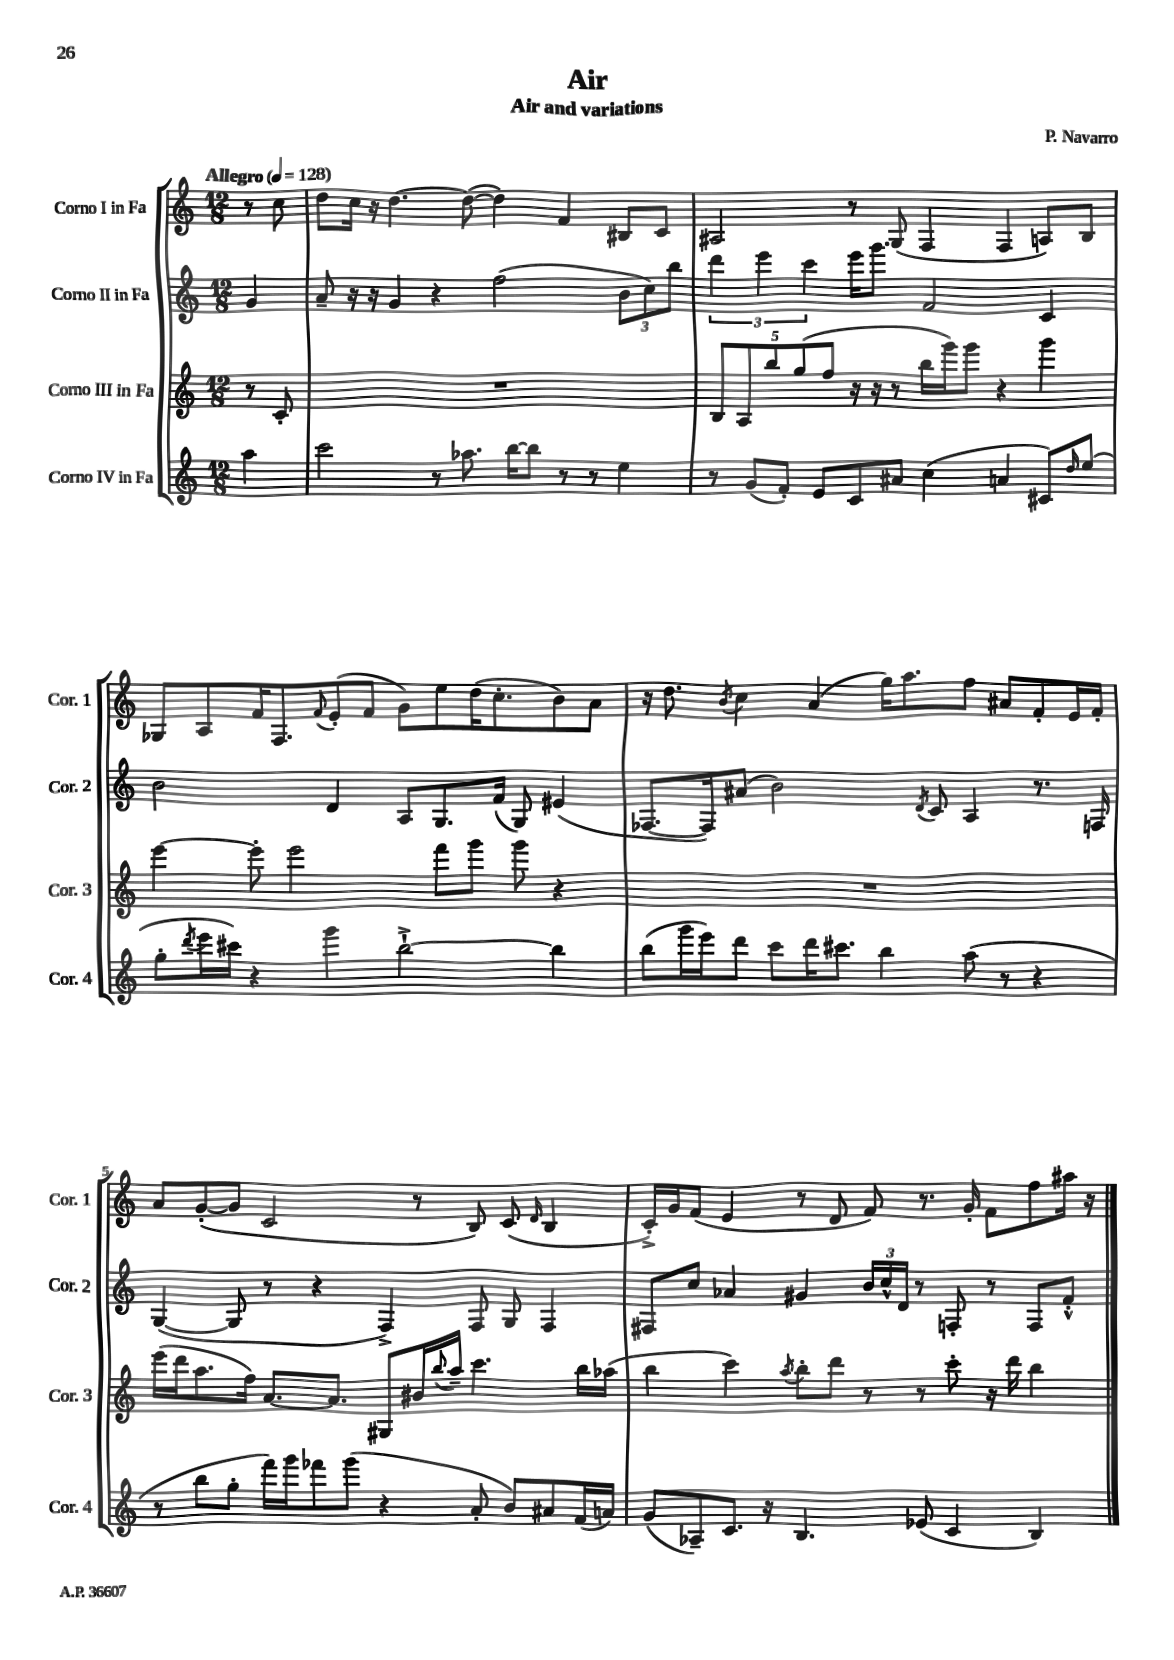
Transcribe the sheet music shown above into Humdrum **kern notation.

**kern	**kern	**kern	**kern
*part4	*part3	*part2	*part1
*staff4	*staff3	*staff2	*staff1
*I"Corno IV in Fa	*I"Corno III in Fa	*I"Corno II in Fa	*I"Corno I in Fa
*I'Cor. 4	*I'Cor. 3	*I'Cor. 2	*I'Cor. 1
*clefG2	*clefG2	*clefG2	*clefG2
*k[]	*k[]	*k[]	*k[]
*M12/8	*M12/8	*M12/8	*M12/8
*MM128	*MM128	*MM128	*MM128
=	=	=	=
!	!	!	!LO:TX:a:B:t=Allegro
4aa\	8r	4g/	8r
.	8c'/	.	8cc\
=1	=1	=1	=1
2ccc\	1.r	8a~/	8dd\L
.	.	16r	16cc\Jk
.	.	16r	16r
.	.	4g/	[4.dd\
8r	.	4r	.
8.aa-X\	.	.	(8dd\_
.	.	(2ff\	4dd\])
[16bb\KL	.	.	.
8bb\J]	.	.	.
8r	.	.	4f/
8r	.	.	.
4ee\	.	12b\L	8B#X/L
.	.	12cc\)	.
.	.	.	8c/J
.	.	12bb\J	.
=2	=2	=2	=2
8r	10B/L	6ddd\	2A#X/
.	10A/	.	.
(8g/L	.	.	.
.	.	6eee\	.
.	10bb/	.	.
8f'/J)	.	.	.
.	(10gg/	.	.
.	.	6ccc\	.
8e/L	.	.	.
.	10ff/J	.	.
8c/	16r	16eee\KL	8r
.	16r	8.ggg\J	.
8a#X/J	8r	.	(8G/
(4cc\	16bb\LL	2f/	4F/
.	16ggg\J)	.	.
.	8ggg\J	.	.
4an/	4r	.	4F/
8c#X/L)	4ggg\	4c/	8An/L)
16qqdd/	.	.	.
(8ee/J	.	.	8B/J
!!LO:LB:g=z
=3	=3	=3	=3
8gg'\L	[4eee\	2b\	8G-X/L
8qddd/	.	.	.
16eee\L	.	.	8A/
16ccc#X\JJ)	.	.	.
4r	8eee'\]	.	16f/K
.	.	.	8.F/
.	2eee\	.	.
.	.	.	8qqf/
4ggg\	.	4d/	(8e'/
.	.	.	8f/J
[2bb`^\	.	8A/L	8g\L)
.	8fff\L	8.G/	8ee\
.	8ggg\J	.	(16dd\K
.	.	(16f/Jk	8.cc'\
.	8ggg\	8G/)	.
4bb\]	4r	(4e#X/	8b\)
.	.	.	8a\J
=4	=4	=4	=4
(8bb\L	1.r	[8.F-X/L	16r
.	.	.	8.dd\
16ggg\L	.	.	.
16eee\J)	.	16F-/k])	.
.	.	.	8qb/
8ddd\J	.	(8a#X/J	4cc\
8ccc\L	.	2b\)	.
16ddd\K	.	.	(4a/
8.ccc#X\J	.	.	.
4bb\	.	.	16gg\KL)
.	.	.	8.aa\
.	.	8qd/	.
.	.	8c/	.
(8aa\	.	4A/	8ff\J
8r	.	.	8a#X/L
4r	.	8.r	8f'/
.	.	.	16e/L
.	.	16Fn/	16f'/JJ
!!LO:LB:g=z
=5	=5	=5	=5
8r	(16eee\LL	([4G/	8a/L
.	16ddd\J	.	.
8bb\L	8.aa\	.	([8g'/
8gg'\J	.	8G/]	8g/J]
.	16ff\Jk)	.	.
16fff\LL)	[8.a/L	8r	2c/
16ggg\J	.	.	.
8fff-X\	.	4r	.
.	8.a/J]	.	.
(8ggg\J	.	.	.
4r	8G#X/L	4F^/)	.
.	16b#X/L	.	8r
.	8qqbb/	.	.
.	16aa~/JJ	.	.
8a'/	4.ccc\	8F/	8B/)
8b/L)	.	8G/	(8c/
.	.	.	16qqd/
8a#X/	.	4F/	4B/
(16f/L	16bb\LL	.	.
16an/JJ)	(16aa-X\JJ	.	.
=6	=6	=6	=6
(8g/L	4bb\	8F#X/L	16c'^/LL)
.	.	.	16g/J
8A-X~/)	.	8cc/J	(8f/J
8.c/J	4ccc\)	4a-X/	4e/
16r	.	.	.
.	8qaa/	.	.
4.B/	8bb'\L	4g#X/	8r
.	8ddd\J	.	8d/
.	8r	24b/LL	8f/)
.	.	24cc^^/	.
.	.	24d/JJ	.
(8e-X/	8r	8r	8.r
4c/	8ccc'\	8Fn'/	.
.	.	.	16g'/
.	16r	8r	8f\L
.	16ddd\	.	.
4B/)	4bb\	8F/L	8ff\
.	.	8f'^^/J	16aa#X\Jk
.	.	.	16r
==	==	==	==
*-	*-	*-	*-
